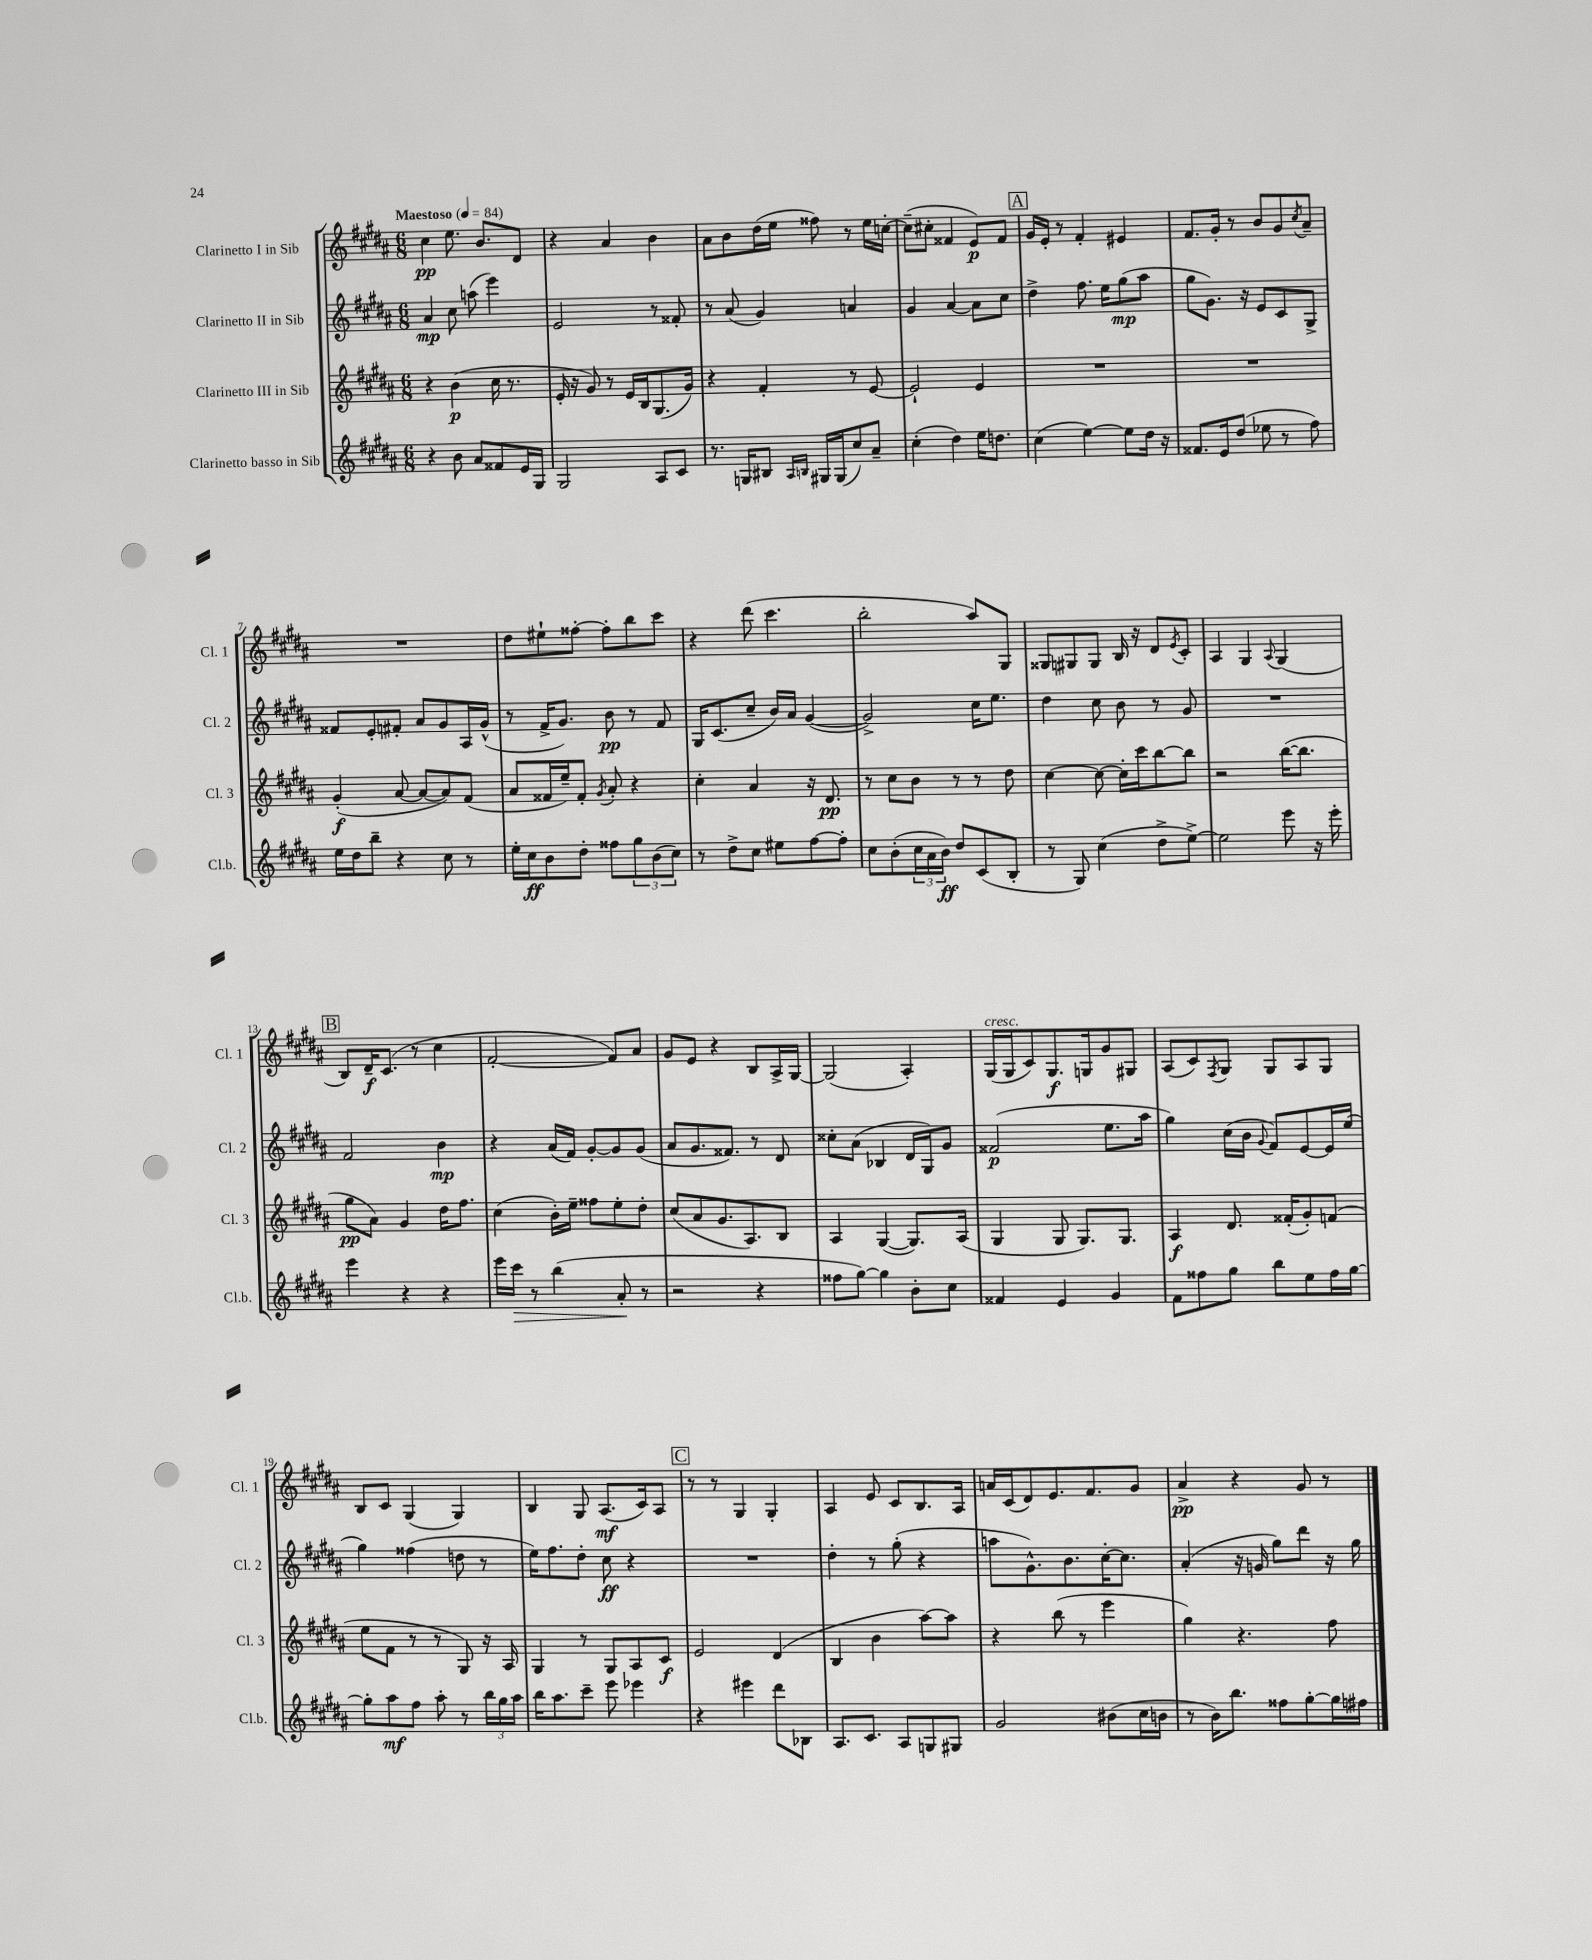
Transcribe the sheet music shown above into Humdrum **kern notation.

**kern	**kern	**kern	**kern
*staff4	*staff3	*staff2	*staff1
*clefG2	*clefG2	*clefG2	*clefG2
*k[f#c#g#d#a#]	*k[f#c#g#d#a#]	*k[f#c#g#d#a#]	*k[f#c#g#d#a#]
*M6/8	*M6/8	*M6/8	*M6/8
*MM84	*MM84	*MM84	*MM84
4r	4r	4a#/	4cc#\
8b\	(4b\	8cc#\	8.ee\
8a#/L	.	(8aa\	.
.	.	.	8.b/L
8f##/	16cc#\	4eee\)	.
.	8.r	.	.
16e/L	.	.	8d#/J
16G#/JJ	.	.	.
=	=	=	=
2G#/	16e'/	2e/	4r
.	16r	.	.
.	8g#/)	.	.
.	8r	.	4a#/
.	16e/LL	.	.
.	16B/J	.	.
8A#/L	(8.G#/	8r	4b\
8c#/J	.	8f##'/	.
.	16g#/Jk)	.	.
=	=	=	=
8.r	4r	8r	8a#\L
.	.	(8a#/	8b\
16G/LK	.	.	.
8B#/J	4f#'/	4g#/)	(16dd#\L
.	.	.	16ee\JJ
16qqA#/LL	.	.	.
16qqB/JJ	.	.	.
16G#/LL	.	.	8ff##\)
(16G#/J	.	.	.
8cc#/)	8r	4a/	8r
8a#~/J	[8e/	.	16ee\LL
.	.	.	[16cc'\JJ
=	=	=	=
(4cc#'\	2e`/]	4g#/	(8cc~\]L
.	.	.	8cc#'\J
4dd#\)	.	[4a#/	4f##/
16ee\LK	4e/	8a#\]L	8e/L)
8.dd\J	.	.	.
.	.	8cc#\J	8f##/J
=	=	=	=
(4cc#\	2.r	4dd#^\	16g#/LL
.	.	.	16e'/JJ
.	.	.	8r
[4ee\)	.	8.ff#\	4f#'/
.	.	16ee\LK	.
8ee\]L	.	(8gg#\	4e#/
16dd#\Jk	.	8aa#\J	.
16r	.	.	.
=	=	=	=
8.f##/L	2.r	8gg#\L	8.f#/L
.	.	8.g#\J)	.
16e/k	.	.	16g#'/Jk
(8dd#/J	.	.	8r
.	.	16r	.
8ee-\	.	8e/L	8b/L
8r	.	8c#/	8g#/
.	.	.	8qcc#/
8ff#\)	.	8G#^/J	8a#~/J
=	=	=	=
16ee\LL	(4g#'/	8f##/L	2.r
16dd#\J	.	.	.
8bb~\J	.	8e'/	.
4r	[8a#/	8f#'/J	.
.	8a#/_L	8a#/L	.
8cc#\	8a#/])	8g#/	.
8r	(8f#/J	16A#/L	.
.	.	(16g#^^/JJ	.
=	=	=	=
16ee'\LL	8a#/L	8r	8dd#\L
16cc#\J	.	.	.
8b\	16f##/L	16f#^/LK	8ee#`\
.	16ee~/J)	8.g#/J)	.
8dd#'\J	8f##'/J	.	[8ff##'\J
.	8qg#/	.	.
8ff##\L	8a#'/	8b\	8ff##'\]L
12gg#\	4r	8r	8bb\
(12b\	.	.	.
.	.	8f#/	8ccc#\J
12cc#\J)	.	.	.
=	=	=	=
8r	4cc#'\	16G#/LK	4r
.	.	(8.c#/	.
8dd#^\L	.	.	.
8cc#\J	4a#/	8cc#~/J	(8ddd#\
8ee#\L	.	16b/LL)	4.ccc#\
.	.	16a#/JJ	.
[8ff#\	16r	([4g#/	.
.	8.d#/	.	.
8ff#'\]J	.	.	.
=	=	=	=
8cc#\L	8r	2g#^/])	2bb'\
(8b'\	8cc#\L	.	.
24cc#\L	8b\J	.	.
24a#\	.	.	.
24b\JJ)	.	.	.
8dd#/L	8r	.	.
(8c#/	8r	16cc#\LK	8aa#/L)
.	.	8.ee\J	.
8B'/J	8dd#\	.	8G#/J
=	=	=	=
8r	[4cc#\	4dd#\	8G##/L
8G#/)	.	.	8G#/
(4cc#\	8cc#\_	8cc#\	8G#/J
.	16cc#'\]LL	8b\	16B/
.	16ccc#\J	.	16r
8dd#^\L	[8bb\	8r	8d#/L
.	.	.	8qe/
[8ee^\J)	8bb\]J	8g#/	8c#'/J
=	=	=	=
2ee\]	2r	2.r	4A#/
.	.	.	4G#/
.	.	.	8qqA#/
8eee\	([16bb\LK	.	(4G#/
.	8.bb\]J	.	.
16r	.	.	.
16eee'\	.	.	.
=	=	=	=
4eee\	8gg#\L	2f#/	8B/L)
.	8a#\J)	.	16d#~/K
.	.	.	(8.c#/J
4r	4g#/	.	.
.	.	.	8r
4r	16dd#\LK	4b\	4cc#\
.	8.ff#\J	.	.
=	=	=	=
16eee\LL	(4cc#\	4r	[2f#'/
16ccc#\JJ	.	.	.
8r	.	.	.
(4bb\	16b'\LL)	(16a#/LL	.
.	16ee~\JJ	16f#/JJ)	.
.	8ff##\L	[8g#'/L	.
8a#'/	8ee'\	8g#/]	8f#/]L)
8r	8dd#'\J	(8g#/J	8a#/J
=	=	=	=
2r	(8cc#/L	8a#/L	8g#/L
.	8a#/	8.g#/	8e/J
.	8.g#/	.	4r
.	.	8.f##/J)	.
.	8.A#/)	.	.
4r	.	8r	8B/L
.	8B/J	8d#/	16A#^/L
.	.	.	[16G#/JJ
=	=	=	=
8ff##\L	4A#/	8cc##'\L	(2G#/]
[8gg#\J)	.	(8a#\J	.
4gg#\]	([4G#/	4B-/	.
8b'\L	8.G#/]L)	16d#/LL	4A#'/)
.	.	16G#/J)	.
8cc#\J	.	8g#/J	.
.	(16A#/Jk	.	.
=	=	=	=
4f##/	4G#/	(2f##/	(16G#/LL
.	.	.	16G#/J
.	.	.	8c#/)
4e/	8G#/	.	8.G#/
.	8.G#/L)	.	.
.	.	.	16G/k
4g#/	.	8.ee\L	8g#/
.	8.G#/J	.	.
.	.	.	8G#/J
.	.	16aa#\Jk	.
=	=	=	=
8f#\L	4A#/	4gg#\)	(8A#/L
8ff##\	.	.	8c#/)
.	.	.	8qF#/
8gg#\J	8.d#/	(16cc#\LL	8G#/J
.	.	16b\JJ	.
.	.	8qqg#/	.
8bb\L	.	8f#/L)	8G#/L
.	(16f##'/LK	.	.
8ee\	8g#'/)	[8e/	8A#/
16ff##\L	(8f/J	16e/]L	8G#/J
[16gg#\JJ	.	(16ee/JJ	.
=	=	=	=
8gg#'\]L	8ee\L	4gg#\)	8B/L
8aa#\	8f#\J	.	8c#/J
8ff#\J	8r	(4ff##\	(4G#/
8aa#'\	8r	.	.
8r	8G#/)	8dd\	4G#/)
24bb\LL	16r	8r	.
24gg#\	.	.	.
.	16A#/	.	.
24aa#\JJ	.	.	.
=	=	=	=
16bb\LK	4G#/	16ee\LK)	4B/
8.aa#\	.	8.ff#\	.
8ccc#~\J	8r	8dd#'\J	8G#/
8eee\	8G#/L	8cc#\	(8.A#/L
4eee-\	8A#/	4r	.
.	.	.	16c#/k)
.	8c#/J	.	8A#/J
=	=	=	=
4r	2e/	2.r	8r
.	.	.	8r
4eee#\	.	.	4G#/
8ddd#\L	(4d#/	.	4G#'/
8B-\J	.	.	.
=	=	=	=
8.A#/L	4B/	4dd#'\	4A#/
8.c#/J	.	.	.
.	4b\	8r	8e/
8A#/L	.	(8gg#'\	8c#/L
8G/	[8aa#\L)	4r	8.B/
8G#/J	8aa#\]J	.	.
.	.	.	16A#/Jk
=	=	=	=
2g#/	4r	8aa\L	16a/LL
.	.	.	(16c#/J
.	.	8.g#^^\)	8d#/)
.	(8bb\	.	8.e/
.	.	8.b\	.
.	8r	.	.
.	.	.	8.f#/
(8b#\L	4eee\	[16cc#'\K	.
.	.	8.cc#\]J	.
16cc#\L	.	.	8g#/J
16b\JJ	.	.	.
=	=	=	=
8r	4gg#\)	(4a#'/	4a#^/
16b\LK)	.	.	.
8.bb\J	.	.	.
.	4.r	16r	4r
.	.	16g/	.
8ff##\L	.	8gg#\L)	.
[8gg#'\	.	8ddd#\J	8g#/
16gg#\]L	8ff#\	16r	8r
16ff#\JJ	.	16gg#\	.
==	==	==	==
*-	*-	*-	*-
